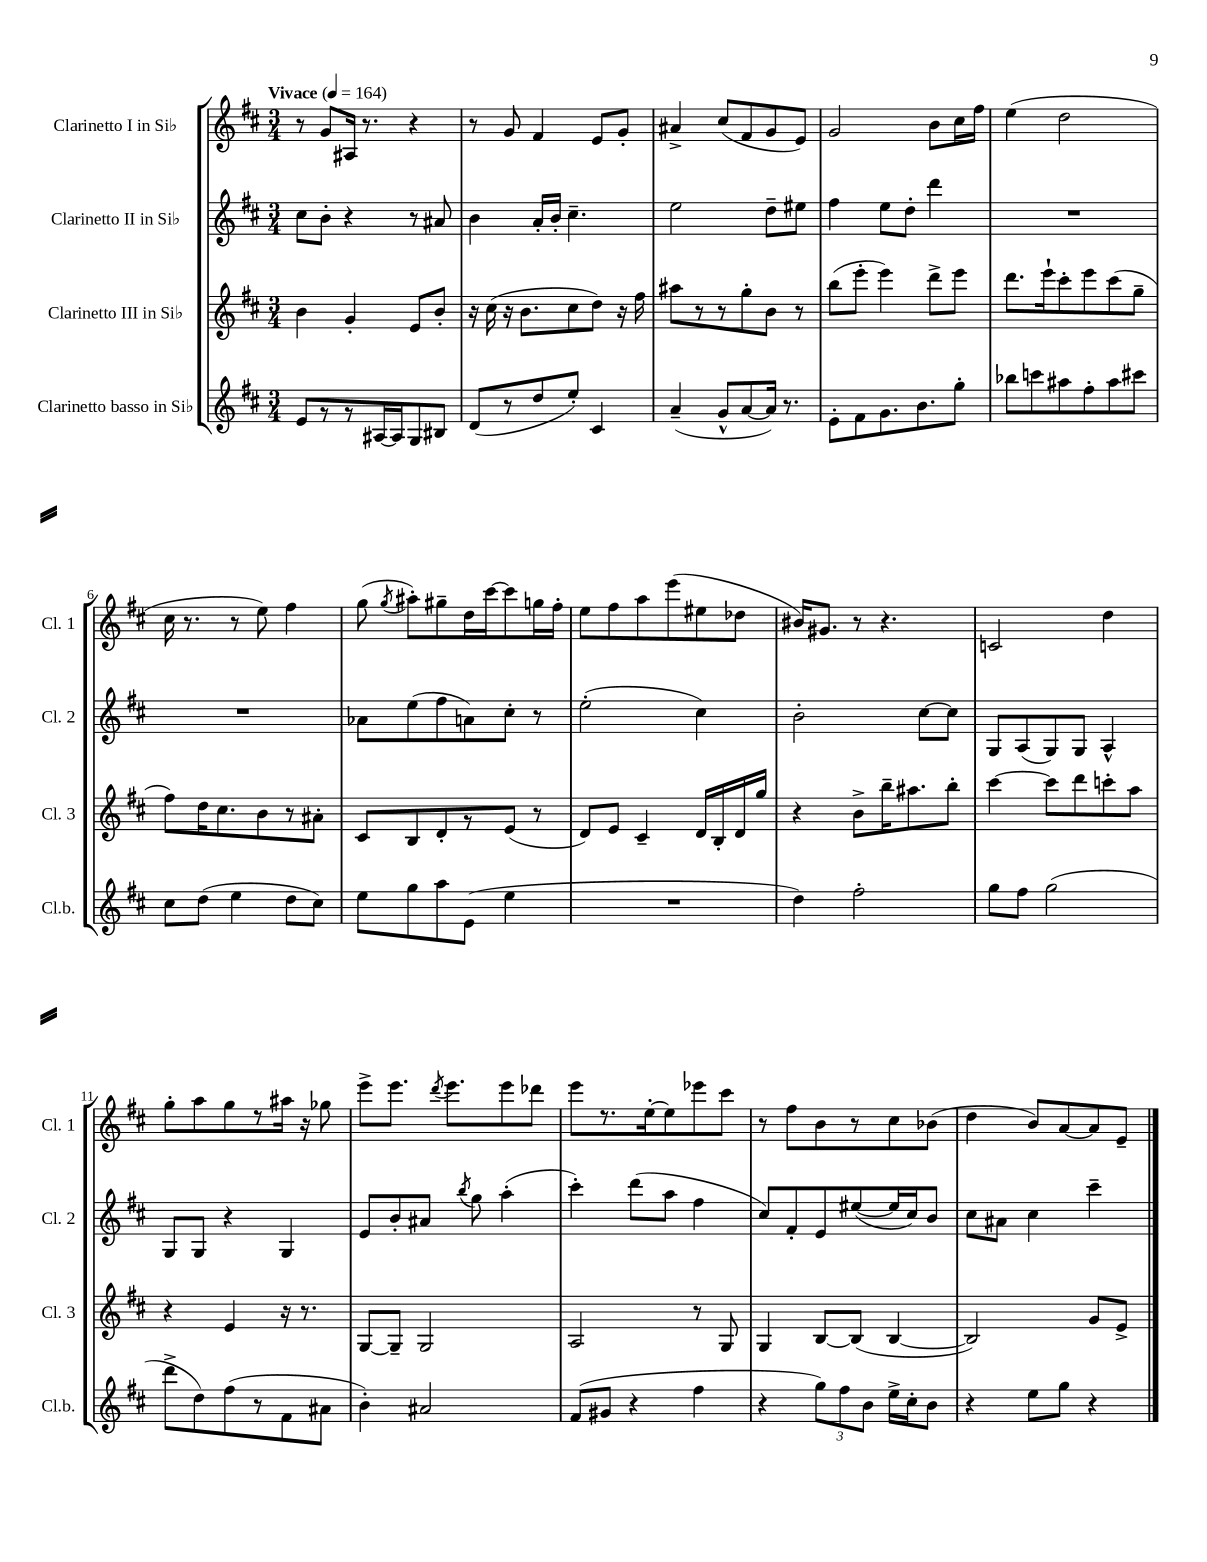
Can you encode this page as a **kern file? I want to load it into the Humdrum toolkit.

**kern	**kern	**kern	**kern
*staff4	*staff3	*staff2	*staff1
*clefG2	*clefG2	*clefG2	*clefG2
*k[f#c#]	*k[f#c#]	*k[f#c#]	*k[f#c#]
*M3/4	*M3/4	*M3/4	*M3/4
*MM164	*MM164	*MM164	*MM164
8e/L	4b\	8cc#\L	8r
8r	.	8b'\J	8g/L
8r	4g'/	4r	16A#/Jk
.	.	.	8.r
[16A#/L	.	.	.
16A#/]J	.	.	.
8G/	8e/L	8r	4r
8B#/J	8b'/J	8a#/	.
=	=	=	=
(8d/L	16r	4b\	8r
.	(16cc#\	.	.
8r	16r	.	8g/
.	8.b\L	.	.
8dd/	.	16a'/LL	4f#/
.	.	16b'/JJ	.
8ee'/J)	8cc#\	4.cc#~\	.
4c#/	8dd\J)	.	8e/L
.	16r	.	8g'/J
.	16ff#\	.	.
=	=	=	=
(4a~/	8aa#\L	2ee\	4a#^/
.	8r	.	.
8g^^/L	8r	.	(8cc#/L
[8a/	8gg'\	.	8f#/
16a/]Jk)	8b\J	8dd~\L	8g/
8.r	.	.	.
.	8r	8ee#\J	8e/J)
=	=	=	=
8e'\L	(8bb\L	4ff#\	2g/
8f#\	8eee'\J	.	.
8.g\	4eee\)	8ee\L	.
.	.	8dd'\J	.
8.b\	.	.	.
.	8ddd^\L	4ddd\	8b\L
8gg'\J	8eee\J	.	16cc#\L
.	.	.	16ff#\JJ
=	=	=	=
8bb-\L	8.ddd\L	2.r	(4ee\
8ccc\	.	.	.
.	16eee`\k	.	.
8aa#\	8ccc#'\	.	2dd\
8ff#'\	8eee\	.	.
8aa#\	(8ccc#\	.	.
8ccc#\J	8gg~\J	.	.
=	=	=	=
8cc#\L	8ff#\L)	2.r	16cc#\
.	.	.	8.r
(8dd\J	16dd\K	.	.
.	8.cc#\	.	.
4ee\	.	.	8r
.	8b\	.	8ee\)
8dd\L	8r	.	4ff#\
8cc#\J)	8a#'\J	.	.
=	=	=	=
8ee\L	8c#/L	8a-\L	(8gg\
.	.	.	8qgg/
8gg\	8B/	(8ee\	8aa#'\L)
8aa\	8d'/	8ff#\	8gg#~\
(8e\J	8r	8a\)	16dd\L
.	.	.	[16ccc#\J
4ee\	(8e/J	8cc#'\J	8ccc#\]
.	8r	8r	16gg\L
.	.	.	16ff#'\JJ
=	=	=	=
2.r	8d/L)	(2ee'\	8ee\L
.	8e/J	.	8ff#\
.	4c#~/	.	8aa\
.	.	.	(8eee\
.	16d/LL	4cc#\)	8ee#\
.	16B'/	.	.
.	16d/	.	8dd-\J
.	16gg/JJ	.	.
=	=	=	=
4dd\)	4r	2b'\	16b#/LK)
.	.	.	8.g#/J
2ff#'\	8b^\L	.	8r
.	16bb~\K	.	4.r
.	8.aa#\	.	.
.	.	[8cc#\L	.
.	8bb'\J	8cc#\]J	.
=	=	=	=
8gg\L	[4ccc#\	8G/L	2c/
8ff#\J	.	(8A/	.
(2gg\	8ccc#\]L	8G/)	.
.	8ddd\	8G/J	.
.	8ccc'\	4A^^/	4dd\
.	8aa\J	.	.
=	=	=	=
8ddd^\L	4r	8G/L	8gg'\L
8dd\)	.	8G/J	8aa\
(8ff#\	4e/	4r	8gg\
8r	.	.	8r
8f#\	16r	4G/	16aa#\Jk
.	8.r	.	16r
8a#\J	.	.	8gg-\
=	=	=	=
4b'\)	[8G/L	8e/L	8eee^\L
.	8G~/]J	8b'/	8.eee\J
2a#/	2G/	8a#/J	.
.	.	.	8qddd/
.	.	.	8.eee\L
.	.	8qbb/	.
.	.	8gg\	.
.	.	(4aa'\	8eee\
.	.	.	8ddd-\J
=	=	=	=
(8f#/L	2A/	4ccc#'\)	8eee\L
8g#/J	.	.	8.r
4r	.	(8ddd\L	.
.	.	.	[16ee'\k
.	.	8aa\J	8ee\]
4ff#\	8r	4ff#\	8eee-\
.	8G/	.	8ccc#\J
=	=	=	=
4r	4G/	8cc#/L)	8r
.	.	8f#'/	8ff#\L
12gg\L)	[8B/L	8e/	8b\
12ff#\	.	.	.
.	(8B/]J	([8ee#/	8r
12b\J	.	.	.
16ee^\LL	[4B/	16ee#/]L	8cc#\
16cc#'\J	.	16cc#/J)	.
8b\J	.	8b/J	(8b-\J
=	=	=	=
4r	2B/])	8cc#\L	4dd\
.	.	8a#\J	.
8ee\L	.	4cc#\	8b/L)
8gg\J	.	.	[8a/
4r	8g/L	4ccc#~\	8a/]
.	8e^/J	.	8e~/J
==	==	==	==
*-	*-	*-	*-
